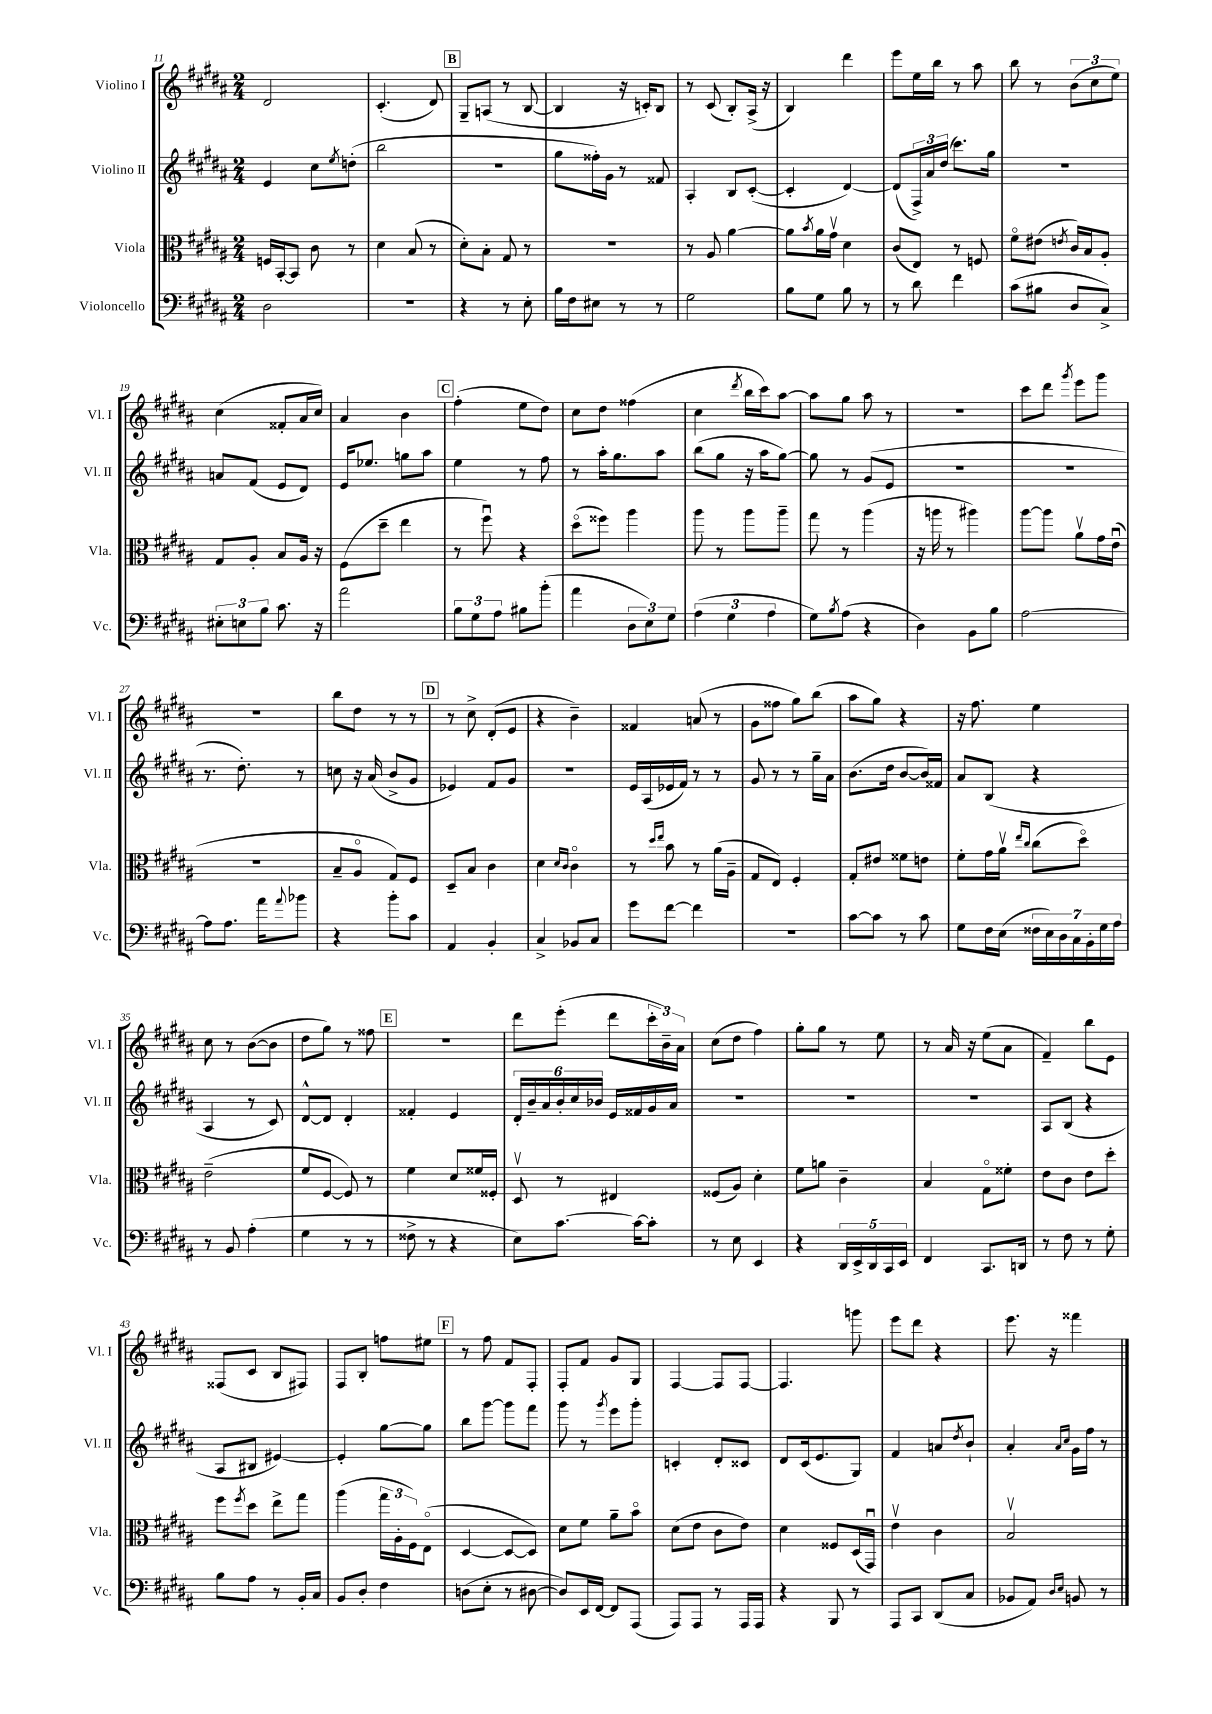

**kern	**kern	**kern	**kern
*staff4	*staff3	*staff2	*staff1
*clefF4	*clefC3	*clefG2	*clefG2
*k[f#c#g#d#a#]	*k[f#c#g#d#a#]	*k[f#c#g#d#a#]	*k[f#c#g#d#a#]
*M2/4	*M2/4	*M2/4	*M2/4
2D#	16F	4e	2d#
.	[16BB'	.	.
.	8BB]	.	.
.	8c#	8cc#	.
.	.	8qee	.
.	8r	(8dd'	.
=	=	=	=
2r	4d#	2bb	(4.c#'
.	(8B	.	.
.	8r	.	8d#)
=	=	=	=
4r	8d#')	2r	8G#~
.	8B'	.	(8A
8r	8G#	.	8r
8E'	8r	.	[8B
=	=	=	=
16B	2r	8gg#	4B]
16F#	.	.	.
8E#	.	16ff##')	.
.	.	16g#	.
8r	.	8r	16r
.	.	.	16c')
8r	.	8f##	8B
=	=	=	=
2G#	8r	4A#'	8r
.	8A#	.	(8c#
.	[4a#	8B	8B')
.	.	([8c#'	(16A#^
.	.	.	16r
=	=	=	=
8B	8a#]	4c#']	4B)
.	8qb	.	.
8G#	16a#	.	.
.	16g#v	.	.
8B	4d#	[4d#)	4ddd#
8r	.	.	.
=	=	=	=
8r	(8c#	(8d#]	8eee
8d#	8E)	24F#^)	16ee
.	.	24a#	.
.	.	.	16bb
.	.	(24dd#	.
4f#	8r	8.ccc#)	8r
.	8F	.	8aa#
.	.	16gg#	.
=	=	=	=
(8c#	8f#o	2r	8bb
8B#	(8e#	.	8r
.	8qe	.	.
8D#	16c#)	.	(12b
.	16B	.	.
.	.	.	12cc#
8C#^)	8A#'	.	.
.	.	.	12ee)
=	=	=	=
12E#'	8G#	8a	(4cc#
12E	.	.	.
.	8A#'	(8f#	.
12B	.	.	.
8.c#	8B	8e	8f##'
.	16A#	8d#)	16a#
16r	16r	.	16cc#)
=	=	=	=
2a#	(8F#	16e	4a#
.	.	8.ee-	.
.	8dd#~	.	.
.	4ee	8gg	4b
.	.	8aa#	.
=	=	=	=
12B	8r	4ee	(4ff#'
12G#	.	.	.
.	8ff#u)	.	.
12A#	.	.	.
8B#	4r	8r	8ee
(8b'	.	8ff#	8dd#)
=	=	=	=
4a#	(8dd#o	8r	8cc#
.	8ff##)	16aa#'	8dd#
.	.	8.gg#	.
12D#	4aa#	.	(4ff##
12E)	.	.	.
.	.	8aa#	.
12G#	.	.	.
=	=	=	=
(6A#	8aa#	(8bb	4cc#
.	8r	8gg#	.
6G#	.	.	.
.	.	.	8qddd#
.	8aa#	16r	16bb
.	.	16aa#	16ccc#)
6A#	.	.	.
.	8aa#~	[8gg#)	[8aa#
=	=	=	=
8G#)	8gg#	8gg#]	8aa#]
8qB	.	.	.
(8A#	8r	8r	8gg#
4r	(4aa#	(8g#	8aa#
.	.	8e	8r
=	=	=	=
4D#)	16r	2r	2r
.	16aa	.	.
.	8r	.	.
8BB	4aa#)	.	.
8B	.	.	.
=	=	=	=
[2A#	[8aa#	2r	8ccc#
.	8aa#]	.	8ddd#
.	.	.	8qggg#
.	8a#v	.	8eee
.	16g#	.	8ggg#
.	(16eu	.	.
=	=	=	=
8A#]	2r	8.r	2r
8.A#	.	.	.
.	.	8.dd#')	.
16a#	.	.	.
8qqa#	.	.	.
8b-	.	8r	.
=	=	=	=
4r	8B~	8cc	8bb
.	8A#o	16r	8dd#
.	.	(16a#	.
8b'	8G#)	8b^	8r
8c#	8F#	8g#	8r
=	=	=	=
4AA#	8D#~	4e-)	8r
.	8B	.	8cc#^
4BB'	4c#	8f#	(8d#'
.	.	8g#	8e
=	=	=	=
4C#^	4d#	2r	4r
.	16qqd#	.	.
.	16qqc#	.	.
8BB-	4c#o	.	4b~)
8C#	.	.	.
=	=	=	=
8g#	8r	16e	4f##
.	.	(16A#	.
.	16qqdd#	.	.
.	16qqee	.	.
[8f#	8b	16e-	.
.	.	16f#)	.
4f#]	8r	8r	(8a
.	(16a#	8r	8r
.	16A#~	.	.
=	=	=	=
2r	8G#	8g#	8g#
.	8E)	8r	8ff##
.	4F#'	8r	8gg#)
.	.	16gg#~	(8bb
.	.	16a#	.
=	=	=	=
[8c#	8G#'	(8.b	8aa#
8c#]	8e#	.	8gg#)
.	.	16dd#	.
8r	8f##	[8b	4r
8c#	8e	16b])	.
.	.	16f##	.
=	=	=	=
8G#	8f#'	8a#	16r
.	.	.	8.ff#
16F#	16g#	(8B	.
(16E	16a#v	.	.
.	16qqee	.	.
.	16qqcc#	.	.
28F##	(8cc#	4r	4ee
28E)	.	.	.
28D#	.	.	.
28C#	.	.	.
.	8dd#o)	.	.
28BB'	.	.	.
28G#	.	.	.
28A#	.	.	.
=	=	=	=
8r	(2e~	4A#	8cc#
8BB	.	.	8r
(4A#'	.	8r	([8b
.	.	8c#)	8b]
=	=	=	=
4G#	8f#	[8d#^^	8dd#
.	[8F#	8d#]	8gg#)
8r	8F#])	4d#'	8r
8r	8r	.	8ff##
=	=	=	=
8F##^	4f#	4f##'	2r
8r	.	.	.
4r	8d#	4e	.
.	16f##	.	.
.	16F##'	.	.
=	=	=	=
8E)	8D#v	24d#'	8ddd#
.	.	24b~	.
.	.	24a#	.
[8.c#	8r	24b'	(8eee'
.	.	24cc#	.
.	.	24b-	.
.	4E#	16e	8ddd#
16c#_	.	16f##	.
8c#']	.	16g#	24ccc#'
.	.	.	24b~)
.	.	16a#	.
.	.	.	24a#
=	=	=	=
8r	(8F##	2r	(8cc#
8E	8A#)	.	8dd#
4EE	4d#'	.	4ff#)
=	=	=	=
4r	8f#	2r	8gg#'
.	8a	.	8gg#
20DD#	4c#~	.	8r
20EE^	.	.	.
20DD#	.	.	.
.	.	.	8ee
20CC#	.	.	.
20EE	.	.	.
=	=	=	=
4FF#	4B	2r	8r
.	.	.	16a#
.	.	.	16r
8.CC#	8G#o	.	(8ee
.	8f##'	.	8a#
16DD	.	.	.
=	=	=	=
8r	8e	8A#	4f#~)
8F#	8c#	(8B	.
8r	8e	4r	8bb
8G#'	8dd#'	.	8e
=	=	=	=
8B	8ff#	8A#	(8F##
.	8qff#	.	.
8A#	8dd#	8B#	8c#
8r	8ee^	[4e#)	8B
16BB'	8gg#	.	8F#)
16C#	.	.	.
=	=	=	=
8BB	(4aa#	4e#']	8F#
8D#'	.	.	8B'
4F#	24gg#	[8gg#	8ff
.	24A#'	.	.
.	24F#)	.	.
.	(8Eo	8gg#]	8ee#
=	=	=	=
(8D	[4D#	8bb	8r
8E'	.	[8ggg#	8ff#
8r	8D#_	8ggg#]	8f#
[8D#	8D#])	8fff#	8F#'
=	=	=	=
8D#])	8d#	8ggg#	8F#'
16EE	8f#	8r	8f#
[16FF#	.	.	.
.	.	8qggg#	.
8FF#]	8a#~	8eee	8g#
(8AAA#	8bo	8ggg#'	8G#
=	=	=	=
8AAA#)	(8d#	4c'	[4F#
8AAA#	8e	.	.
8r	8c#	8d#'	8F#]
16AAA#	8e)	8c##	[8F#
16AAA#	.	.	.
=	=	=	=
4r	4d#	8d#	4.F#]
.	.	(16c#	.
.	.	8.e	.
8BBB	8F##	.	.
8r	(16D#	8G#)	8ggg
.	16GG#u)	.	.
=	=	=	=
8AAA#	4ev	4f#	8eee
8CC#	.	.	8ddd#
(8DD#	4c#	8a	4r
.	.	8qdd#	.
8C#	.	8b`	.
=	=	=	=
8BB-	2Bv	4a#'	8.eee
8AA#)	.	.	.
.	.	.	16r
16qqD#	.	16qqa#	.
16qqE	.	16qqcc#	.
8BB	.	16g#	4fff##
.	.	16ff#	.
8r	.	8r	.
==	==	==	==
*-	*-	*-	*-
